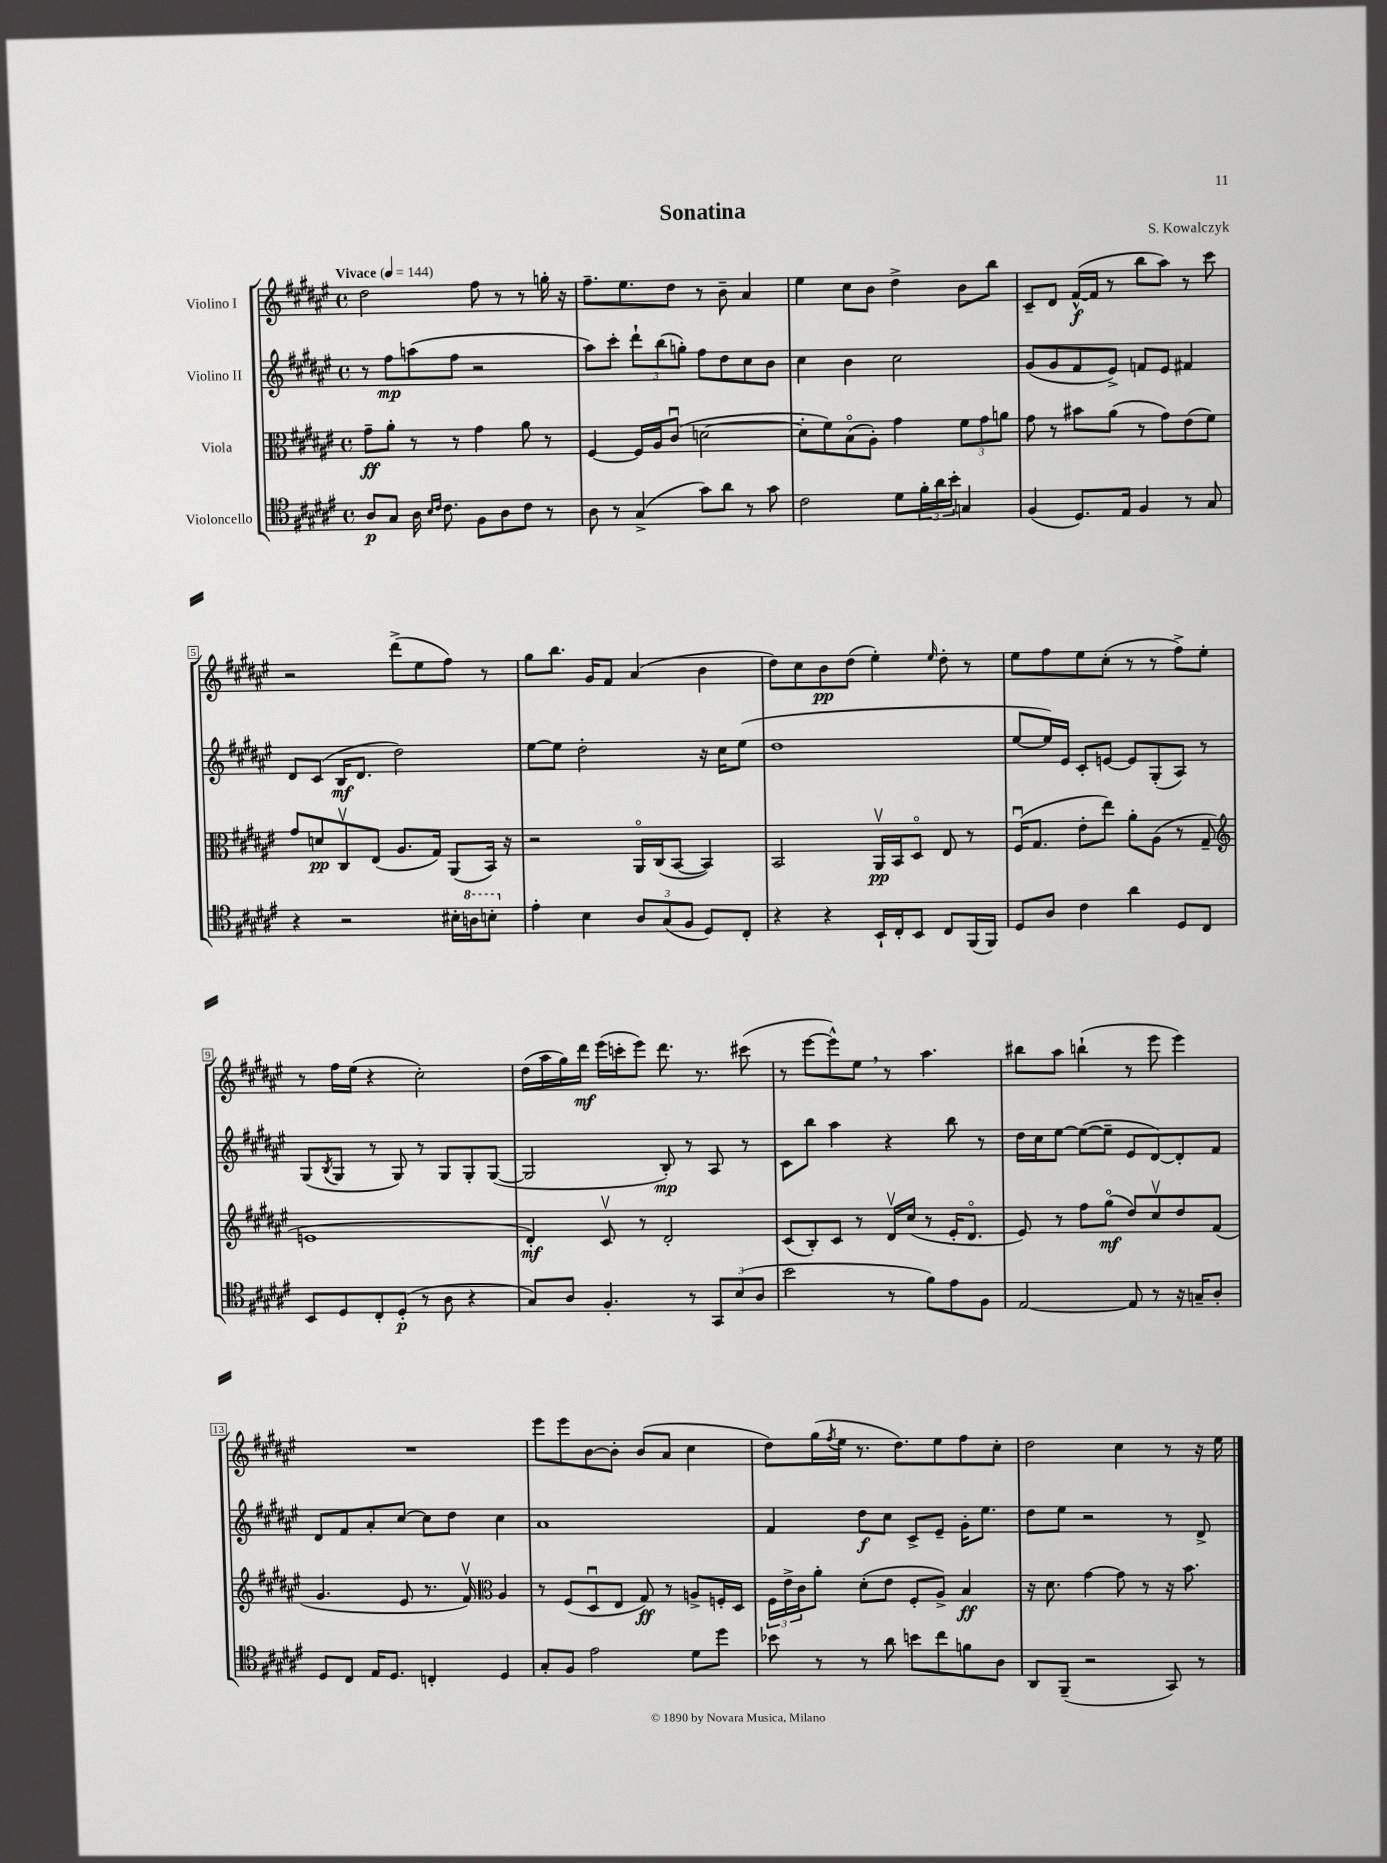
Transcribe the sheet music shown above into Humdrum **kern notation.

**kern	**kern	**kern	**kern
*staff4	*staff3	*staff2	*staff1
*clefC4	*clefC3	*clefG2	*clefG2
*k[f#c#g#d#a#e#]	*k[f#c#g#d#a#e#]	*k[f#c#g#d#a#e#]	*k[f#c#g#d#a#e#]
*M4/4	*M4/4	*M4/4	*M4/4
*met(c)	*met(c)	*met(c)	*met(c)
*MM144	*MM144	*MM144	*MM144
8A#/L	8g#~\L	8r	2dd#\
8G#/J	8a#'\J	8ff#\L	.
16A#\	8r	(8aa\	.
16qqB/LL	.	.	.
16qqc#/JJ	.	.	.
8.c#\	.	.	.
.	8r	8ff#\J	.
8F#\L	4g#\	2r	8ff#\
8A#\	.	.	8r
8c#\J	8a#\	.	8r
8r	8r	.	16gg'\
.	.	.	16r
=	=	=	=
8A#\	[4F#/	8aa#\L)	8.ff#~\L
8r	.	8ccc#'\J	.
.	.	.	8.ee#\
(4G#^/	16F#/]LL	12ddd#`\L	.
.	16A#/J	.	.
.	.	(12bb\	.
.	(8c#u/J	.	8dd#\J
.	.	12gg'\J)	.
8g#\L)	[2d\	8ff#\L	8r
8a#\J	.	8dd#\	8b~\
8r	.	8cc#\	4a#/
8g#\	.	8b\J	.
=	=	=	=
2c#\	8d'\]L	4cc#\	4ee#\
.	8f#\)	.	.
.	(8Bo\	4b\	8cc#\L
.	8A#'\J)	.	8b\J
8d#\L	4g#\	2cc#\	4dd#^\
24f#'\L	.	.	.
24a#\	.	.	.
24b'\JJ	.	.	.
4G/	12f#\L	.	8b\L
.	12g#\	.	.
.	.	.	8bb\J
.	12a\J	.	.
=	=	=	=
(4F#/	8g#\	(8g#/L	8c#~/L
.	8r	8g#/	8d#/J
8.D#/L)	8b#\L	8f#/	([16f#^^/LL
.	.	.	16f#/]JJ
.	(8a#\J	8e#^/J)	8r
16E#/Jk	.	.	.
4F#/	8r	8f/L	8bb\L
.	8g#\L)	8e#/J	8aa#\J)
8r	(8e#\	4f#/	8r
8G#/	8f#\J)	.	8ccc#\
=	=	=	=
4r	8g#/L	8d#/L	2r
.	8d/	(8c#/J	.
2r	8C#v/	16B/LK	.
.	.	8.d#/J	.
.	(8E#/J	.	.
.	8.A#/L	2dd#\)	(8ddd#^\L
.	.	.	8ee#\
.	16G#/Jk)	.	.
16B#'\LL	(8AA#/L	.	8ff#\J)
16a\J	.	.	.
8b'\J	16BB/Jk)	.	8r
.	16r	.	.
=	=	=	=
4e#'\	2r	[8ee#\L	8gg#\L
.	.	8ee#\]J	8.bb\J
4B\	.	2dd#'\	.
.	.	.	16g#/LK
.	.	.	8f#/J
12A#/L	16AA#o/LL	.	(4a#/
.	(16C#/J	.	.
(12G#/	.	.	.
.	[8BB/J	.	.
12F#/J	.	.	.
8D#/L)	4BB/])	16r	4b\
.	.	16cc#\LK	.
8C#'/J	.	(8ee#\J	.
=	=	=	=
4r	2BB/	1dd#	8dd#\L)
.	.	.	8cc#\
4r	.	.	8b\
.	.	.	(8dd#\J
16BB`/LL	16AA#v/LL	.	4ee#'\)
16C#'/J	16BB/J	.	.
8BB/J	8D#o/J	.	.
.	.	.	16qqee#/
8C#/L	8E#/	.	8dd#'\
(16FF#/L	8r	.	8r
16FF#/JJ)	.	.	.
=	=	=	=
8D#/L	(16F#u/LK	[8ee#/L	8ee#\L
.	8.G#/J	.	.
8A#/J	.	16ee#/]L)	8ff#\
.	.	16e#/JJ	.
4c#\	8e#'\L	8c#'/L	8ee#\
.	8ee#\J)	[8e/J	(8cc#'\J
4a#\	8a#'\L	8e/]L	8r
.	(8A#\J	(8G#'/	8r
8D#/L	8r	8A#/J)	8ff#^\L)
8C#/J	8G#~/	8r	8ee#'\J
=	=	=	=
*	*clefG2	*	*
8BB/L	1e	(8G#/L	8r
.	.	8qB/	.
8D#/	.	8G#/J	16ff#\LL
.	.	.	(16ee#\JJ
8C#'/	.	8r	4r
(8D#'/J	.	8G#/)	.
8r	.	8r	2cc#'\)
8A#\	.	8G#/L	.
4r	.	8G#'/	.
.	.	([8G#/J	.
=	=	=	=
8G#/L)	4d#'/)	2G#/]	(16dd#\LL
.	.	.	16aa#\
8A#/J	.	.	16gg#\)
.	.	.	16ddd#\JJ
4.F#'/	8c#v/	.	(16eee#\LL
.	.	.	16ccc'\J
.	8r	.	8eee#\J)
.	2d#'/	8B'/)	8.ddd#\
8r	.	8r	.
.	.	.	8.r
12GG#/L	.	8A#/	.
(12B/	.	.	.
.	.	8r	(8ccc#\
12A#/J	.	.	.
=	=	=	=
2b\	(8c#/L	8c#\L	8r
.	8B'/)	8bb\J	[8eee#\L
.	8c#/J	4aa#\	8eee#^^\])
.	8r	.	8ee#\J
8r	16d#v/LL	4r	8r
.	(16cc#/JJ	.	.
8f#\L)	8r	.	4.aa#\
8e#\	16e#'/LK	8bb\	.
.	8.d#o/J	.	.
8F#\J	.	8r	.
=	=	=	=
[2E#/	8e#/)	16dd#\LL	8bb#\L
.	.	16cc#\J	.
.	8r	[8ee#\J	8aa#\J
.	8ff#\L	(8ee#\_L	(4bb`\
.	(8gg#o\J	8ee#~\]J	.
8E#/]	8dd#/L)	8e#/L	8r
8r	8cc#v/	[8d#/)	8eee#\
16r	8dd#/	8d#'/]	4eee#\)
16G~/LK	.	.	.
8A#'/J	(8f#/J	8f#/J	.
=	=	=	=
8D#/L	4.g#/	8d#/L	1r
8C#/J	.	8f#/	.
16E#/LK	.	8a#'/	.
8.D#/J	.	.	.
.	8e#/	[8cc#/J	.
4C'/	8.r	8cc#\]L	.
.	.	8dd#\J	.
.	16f#v/)	.	.
*	*clefC3	*	*
4D#/	4A#/	4cc#\	.
=	=	=	=
8G#'/L	8r	1a#	8eee#\L
8F#/J	(8F#/L	.	8eee#\
2e#\	8D#u/	.	[8b\
.	8E#/J	.	8b'\]J
.	8G#/)	.	(8b/L
.	8r	.	8a#/J
8d#\L	8A^/L	.	4cc#\
8dd#\J	16F'/L	.	.
.	16D#/JJ	.	.
=	=	=	=
8b-\	24F#\LL	4f#/	8dd#\L)
.	24e#^\	.	.
.	24c#\J	.	.
8r	8a#'\J	.	(16gg#\L
.	.	.	8qff#/
.	.	.	16ee#\JJ
8r	(8d#'\L	8dd#\L	8.r
8a#\	8e#\J	8cc#\J	.
.	.	.	8.dd#\L)
8b\L	8F#'/L	8c#^/L	.
8cc#\	8A#^/J)	8e#~/J	8ee#\
8f\	4B/	16g#'\LK	8ff#\
.	.	8.ee#\J	.
8A#\J	.	.	8cc#'\J
=	=	=	=
8AA#/L	16r	8dd#\L	2dd#\
.	8.d#\	.	.
(8FF#~/J	.	8ee#\J	.
2r	[4g#\	2r	.
.	8g#\]	.	4cc#\
.	8r	.	.
8GG#/)	16r	8r	8r
.	8.b\	.	.
8r	.	8d#^/	16r
.	.	.	16ee#\
==	==	==	==
*-	*-	*-	*-
